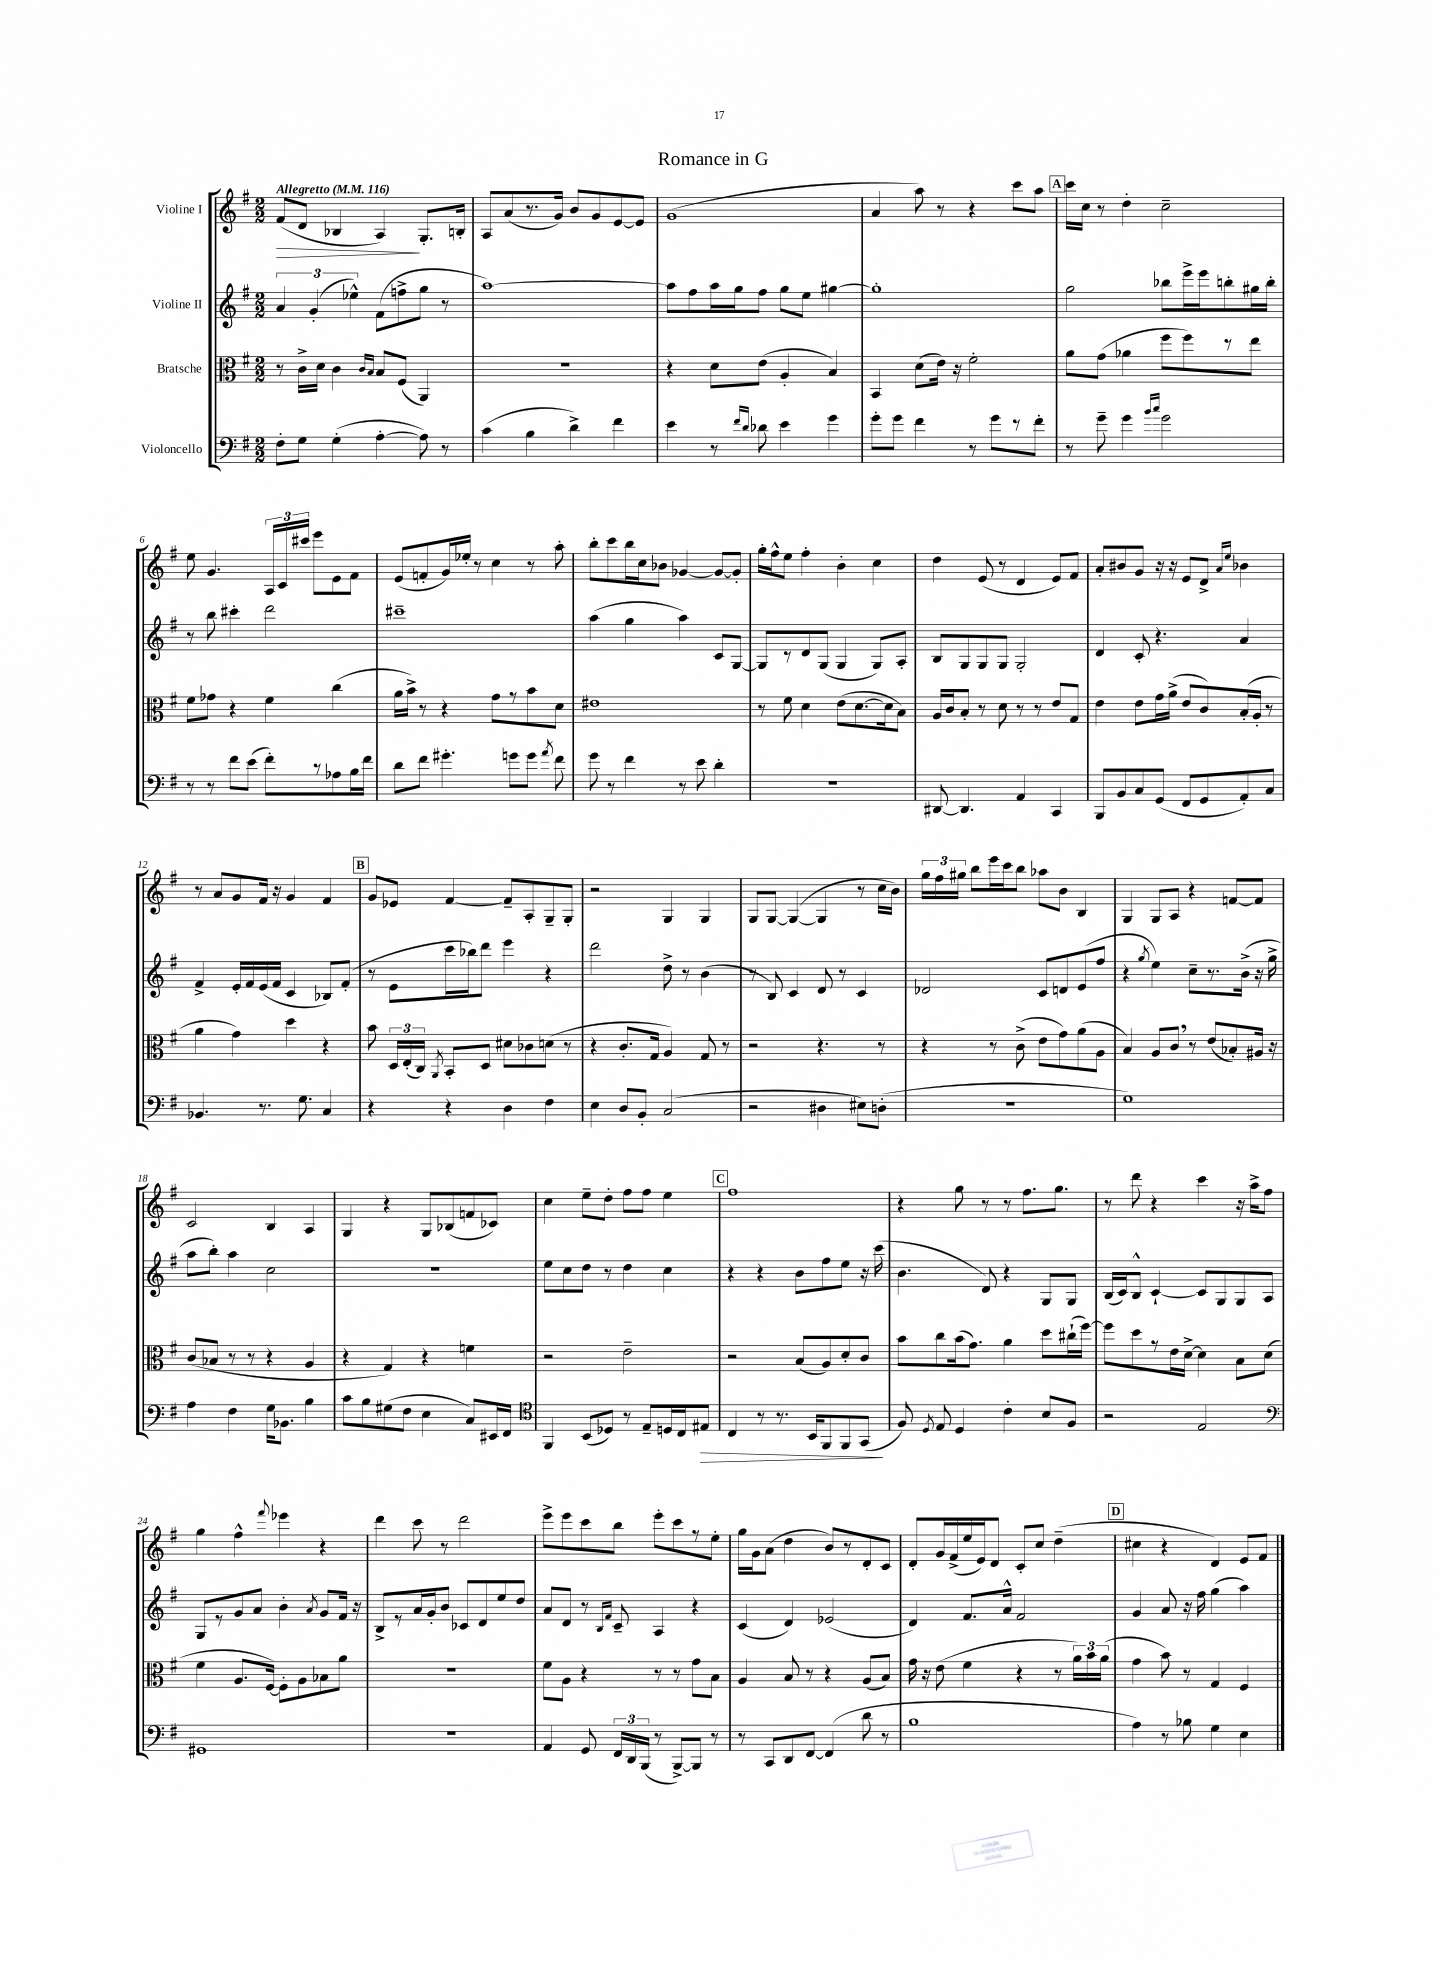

**kern	**dynam	**kern	**kern	**kern	**dynam
*part4	*part4	*part3	*part2	*part1	*part1
*staff4	*staff4	*staff3	*staff2	*staff1	*staff1
*I"Violoncello	*	*I"Bratsche	*I"Violine II	*I"Violine I	*
*clefF4	*	*clefC3	*clefG2	*clefG2	*
*k[f#]	*	*k[f#]	*k[f#]	*k[f#]	*
*M2/2	*	*M2/2	*M2/2	*M2/2	*
*MM116	*	*MM116	*MM116	*MM116	*
=1	=1	=1	=1	=1	=1
!	!	!	!	!LO:TX:a:B:t=Allegretto	!
!	!	!	!	!	!LO:HP:b
8F#'\L	.	8r	6a/	(8f#/L	>
8G\J	.	16c^\LL	.	8d/J	.
.	.	.	(6g'/	.	.
.	.	16d\JJ	.	.	.
(4G'\	.	4c\	.	4B-X/	.
.	.	.	6ee-X^^\)	.	.
.	.	16qqc/LL	.	.	.
.	.	16qqB/JJ	.	.	.
[4A'\	.	8B/L	(8f#\L	4A/)	.
.	.	(8F#/J	8ffn^\	.	.
8A\])	.	4AA/)	8gg\J	8.G'/L	]
8r	.	.	8r	.	.
.	.	.	.	16Bn'/Jk	.
=2	=2	=2	=2	=2	=2
(4c\	.	1r	[1aa)	8A/L	.
.	.	.	.	(8a/	.
4B\	.	.	.	8.r	.
.	.	.	.	16g/Jk)	.
4d^\)	.	.	.	8b/L	.
.	.	.	.	8g/	.
4f#\	.	.	.	[8e/	.
.	.	.	.	8e/J]	.
=3	=3	=3	=3	=3	=3
4e\	.	4r	8aa\L]	(1g	.
.	.	.	8ff#\	.	.
8r	.	8d\L	16aa\L	.	.
.	.	.	16gg\J	.	.
16qqf#/LL	.	.	.	.	.
16qqd/JJ	.	.	.	.	.
8d-X\	.	(8e\J	8ff#\J	.	.
4e\	.	4A'/	8gg\L	.	.
.	.	.	8ee\J	.	.
4g\	.	4B/)	[4gg#X\	.	.
=4	=4	=4	=4	=4	=4
8g'\L	.	4BB/	1gg#']	4a/	.
8g\J	.	.	.	.	.
4f#\	.	(8d\L	.	8aa\)	.
.	.	16e\Jk)	.	8r	.
.	.	16r	.	.	.
8r	.	2f#'\	.	4r	.
8g\L	.	.	.	.	.
8r	.	.	.	8ccc\L	.
8f#'\J	.	.	.	8aa\J	.
!!LO:REH:place=s1:t=A
=5	=5	=5	=5	=5	=5
8r	.	8a\L	2gg\	16ccc\LL	.
.	.	.	.	16cc\JJ	.
8g~\	.	(8g\J	.	8r	.
4g\	.	4a-X\	.	4dd'\	.
16qqb/LL	.	.	.	.	.
16qqcc/JJ	.	.	.	.	.
2g\	.	8ff#\L	8bb-X\L	2cc~\	.
.	.	8ff#\)	16eee^\L	.	.
.	.	.	16eee\J	.	.
.	.	8r	8bbn'\	.	.
.	.	8ee\J	16gg#X\L	.	.
.	.	.	16bb'\JJ	.	.
!!LO:LB:g=z
=6	=6	=6	=6	=6	=6
8r	.	8f#\L	8r	8ee\	.
8r	.	8g-X\J	8bb\	4.g/	.
8f#\L	.	4r	4ccc#X'\	.	.
(8e\J	.	.	.	.	.
8f#'\L)	.	4f#\	2ddd\	24A/LL	.
.	.	.	.	24c/	.
.	.	.	.	24ccc#X/JJ	.
8r	.	.	.	8eee\L	.
8A-X\	.	(4cc\	.	8e\	.
16B\L	.	.	.	8f#\J	.
16f#\JJ	.	.	.	.	.
=7	=7	=7	=7	=7	=7
8d\L	.	16a\LL	1ccc#X~	(8e/L	.
.	.	16b^\JJ)	.	.	.
8f#\J	.	8r	.	8fn'/	.
4.g#X'\	.	4r	.	16g/L)	.
.	.	.	.	16ee-X'/JJ	.
.	.	.	.	8r	.
.	.	8g\L	.	4cc\	.
8gn\L	.	8r	.	.	.
8g\J	.	8b\	.	8r	.
8qa/	.	.	.	.	.
8f#\	.	8d\J	.	8aa'\	.
=8	=8	=8	=8	=8	=8
8g\	.	1e#X	(4aa\	8bb'\L	.
8r	.	.	.	8ccc\	.
4f#\	.	.	4gg\	16bb\L	.
.	.	.	.	16cc\J	.
.	.	.	.	8b-X\J	.
8r	.	.	4aa\)	[4g-X/	.
8e\	.	.	.	.	.
4d'\	.	.	8c/L	8g-/L_	.
.	.	.	[8G/J	8g-'/J]	.
=9	=9	=9	=9	=9	=9
1r	.	8r	8G/L]	16gg'\LL	.
.	.	.	.	16ff#^^\J	.
.	.	8f#\	8r	8ee\J	.
.	.	4d\	8d/	4ff#'\	.
.	.	.	(8G/J	.	.
.	.	(8e\L	4G/	4b'\	.
.	.	[8.d\	.	.	.
.	.	.	8G/L)	4cc\	.
.	.	16d\k]	.	.	.
.	.	8B\J)	8A'/J	.	.
=10	=10	=10	=10	=10	=10
[8DD#X/	.	16A/LL	8B/L	4dd\	.
.	.	16c/J	.	.	.
4.DD#/]	.	8B'/J	8G/	.	.
.	.	8r	8G/	(8e/	.
.	.	8d\	8G/J	8r	.
4AA/	.	8r	2G'/	4d/	.
.	.	8r	.	.	.
4CC/	.	8e/L	.	8e/L)	.
.	.	8G/J	.	8f#/J	.
=11	=11	=11	=11	=11	=11
8BBB/L	.	4e\	4d/	8a'/L	.
8BB/	.	.	.	8b#X/	.
8C/	.	8e\L	8c'/	8g/J	.
(8GG/J	.	16g\L	4.r	16r	.
.	.	(16a^\JJ	.	16r	.
8FF#/L	.	8e/L	.	8e/L	.
8GG/	.	8c/)	.	8d^/J	.
.	.	.	.	16qqa/LL	.
.	.	.	.	16qqee/JJ	.
8AA'/)	.	(16B'/L	4a/	4b-X\	.
.	.	16A'/JJ	.	.	.
8C/J	.	8r	.	.	.
!!LO:LB:g=z
=12	=12	=12	=12	=12	=12
4.BB-X/	.	4a\	4f#^/	8r	.
.	.	.	.	8a/L	.
.	.	4g\)	16e'/LL	8g/	.
.	.	.	16f#/	.	.
8.r	.	.	(16e/	16f#/Jk	.
.	.	.	16f#/JJ	16r	.
.	.	4dd\	4c/	4g/	.
8.G\	.	.	.	.	.
4C/	.	4r	8B-X/L)	4f#/	.
.	.	.	(8f#'/J	.	.
!!LO:REH:place=s1:t=B
=13	=13	=13	=13	=13	=13
4r	.	8b\	8r	8g/L	.
.	.	24D/LL	8e\L	8e-X/J	.
.	.	(24E'/	.	.	.
.	.	24C/JJ)	.	.	.
.	.	8qAA/	.	.	.
4r	.	8BB'/L	16ccc\L	[4f#/	.
.	.	.	16bb-X\J)	.	.
.	.	8D/J	8ddd\J	.	.
4D\	.	8d#X\L	4eee\	8f#~/L]	.
.	.	8c-X\	.	8A'/	.
4F#\	.	(8dn\J	4r	8G~/	.
.	.	8r	.	8G'/J	.
=14	=14	=14	=14	=14	=14
4E\	.	4r	2ddd\	2r	.
8D/L	.	8.c'/L	.	.	.
8BB'/J	.	.	.	.	.
.	.	16G/Jk	.	.	.
(2C/	.	4A/)	8dd^\	4G/	.
.	.	.	8r	.	.
.	.	8G/	(4b\	4G/	.
.	.	8r	.	.	.
=15	=15	=15	=15	=15	=15
2r	.	2r	8r	8G/L	.
.	.	.	8B/)	[8G/J	.
.	.	.	4c/	(4G/_	.
4D#X\	.	4.r	8d/	4G/]	.
.	.	.	8r	.	.
8E#X\L)	.	.	4c/	8r	.
(8Dn'\J	.	8r	.	16cc\LL	.
.	.	.	.	16b\JJ)	.
=16	=16	=16	=16	=16	=16
1r	.	4r	2d-X/	24gg\LL	.
.	.	.	.	24ff#\	.
.	.	.	.	24gg#X\JJ	.
.	.	.	.	8bb\L	.
.	.	8r	.	16eee\L	.
.	.	.	.	16ccc\J	.
.	.	(8c^\	.	8bb\J	.
.	.	8e\L	8c/L	8aa-X\L	.
.	.	8g\)	8dn/	8b\J	.
.	.	(8a\	(8e/	4B/	.
.	.	8A\J	8ff#/J	.	.
=17	=17	=17	=17	=17	=17
1G)	.	4B/)	4r	4G/	.
.	.	.	8qgg/	.	.
.	.	8A/L	4ee\)	8G/L	.
.	.	8c,/J	.	8A/J	.
.	.	8r	8cc~\L	4r	.
.	.	(8e/L	8.r	.	.
.	.	8B-X'/)	.	[8fn/L	.
.	.	.	(16b^\Jk	.	.
.	.	16A#X/Jk	16r	8f/J]	.
.	.	16r	16gg^\	.	.
!!LO:LB:g=z
=18	=18	=18	=18	=18	=18
4A\	.	(8c/L	8aa\L	2c/	.
.	.	8B-X/J	8bb'\J)	.	.
4F#\	.	8r	4aa\	.	.
.	.	8r	.	.	.
16G\KL	.	4r	2cc\	4B/	.
8.BB-X\J	.	.	.	.	.
4B\	.	4A/	.	4A/	.
=19	=19	=19	=19	=19	=19
8c\L	.	4r	1r	4G/	.
8B\	.	.	.	.	.
(8G#X\	.	4G/)	.	4r	.
8F#\J	.	.	.	.	.
4E\	.	4r	.	8G/L	.
.	.	.	.	(8B-X/	.
8C/L)	.	4fn\	.	8fn/	.
16EE#X/L	.	.	.	8c-X/J)	.
16FF#/JJ	.	.	.	.	.
=20	=20	=20	=20	=20	=20
*clefC4	*	*	*	*	*
4FF#/	.	2r	8ee\L	4cc\	.
.	.	.	8cc\	.	.
(8BB/L	.	.	8dd\J	8ee~\L	.
8D-X/J)	.	.	8r	8dd'\J	.
8r	.	2e~\	4dd\	8ff#\L	.
8E~/L	.	.	.	8ff#\J	.
16Dn/L	.	.	4cc\	4ee\	.
16C/J	.	.	.	.	.
!	!LO:HP:b	!	!	!	!
8E#X/J	>	.	.	.	.
!!LO:REH:place=s1:t=C
=21	=21	=21	=21	=21	=21
4C/	.	2r	4r	1ff#	.
8r	.	.	4r	.	.
8.r	.	.	.	.	.
.	.	(8B/L	8b\L	.	.
16BB/KL	.	.	.	.	.
8FF#/	.	8A/)	8ff#\	.	.
8FF#/	.	8d'/	8ee\J	.	.
(8GG/J	.	8c/J	16r	.	.
.	.	.	(16ccc\	.	.
.	]	.	.	.	.
=22	=22	=22	=22	=22	=22
8F#/)	.	8b\L	4.b\	4r	.
8qD/	.	.	.	.	.
8E/	.	8cc\	.	.	.
4D/	.	(16b\k	.	8gg\	.
.	.	8.g\J)	.	.	.
.	.	.	8d/)	8r	.
4c'\	.	4a\	4r	8r	.
.	.	.	.	8.ff#\L	.
8B/L	.	8dd\L	8G/L	.	.
.	.	.	.	8.gg\J	.
8F#/J	.	(16cc#X`\L	8G/J	.	.
.	.	[16ff#\JJ)	.	.	.
=23	=23	=23	=23	=23	=23
2r	.	8ff#\L]	(16B/LL	8r	.
.	.	.	16c/J)	.	.
.	.	8dd\	8B^^/J	8ddd\	.
.	.	8r	[4c`/	4r	.
.	.	16e\L	.	.	.
.	.	[16d^\JJ	.	.	.
2E/	.	4d\]	8c/L]	4ccc\	.
.	.	.	8G/	.	.
.	.	8B\L	8G/	16r	.
.	.	.	.	16aa^\KL	.
.	.	(8d\J	8A/J	8ff#\J	.
!!LO:LB:g=z
=24	=24	=24	=24	=24	=24
*clefF4	*	*	*	*	*
1GG#X	.	4f#\	8G/L	4gg\	.
.	.	.	8r	.	.
.	.	8.A/L	8g/	4ff#^^\	.
.	.	.	8a/J	.	.
.	.	[16F#/Jk)	.	.	.
.	.	.	.	8qqfff#/	.
.	.	8F#'\L]	4b'\	4eee-X\	.
.	.	8A\	.	.	.
.	.	.	8qa/	.	.
.	.	8B-X\	8g/L	4r	.
.	.	8a\J	16f#/Jk	.	.
.	.	.	16r	.	.
=25	=25	=25	=25	=25	=25
1r	.	1r	8B^/L	4ddd\	.
.	.	.	8r	.	.
.	.	.	16a/L	8ccc\	.
.	.	.	16g'/J	.	.
.	.	.	8b/J	8r	.
.	.	.	8c-X/L	2ddd\	.
.	.	.	8d/	.	.
.	.	.	8ee/	.	.
.	.	.	8dd/J	.	.
=26	=26	=26	=26	=26	=26
4AA/	.	8f#\L	8a/L	8eee^\L	.
.	.	8A\J	8d/J	8eee\	.
8GG/	.	4r	8r	8ccc\	.
.	.	.	16qqB/LL	.	.
.	.	.	16qqf#/JJ	.	.
24FF#/LL	.	.	8c~/	8bb\J	.
24DD/	.	.	.	.	.
(24BBB/JJ	.	.	.	.	.
8r	.	8r	4A/	8eee'\L	.
[8BBB^/L)	.	8r	.	8ccc\	.
8BBB/J]	.	8g\L	4r	8r	.
8r	.	8B\J	.	8ee'\J	.
=27	=27	=27	=27	=27	=27
8r	.	4A/	(4c/	16gg\LL	.
.	.	.	.	16g\J	.
8CC/L	.	.	.	(8a\J	.
8DD/	.	8B/	4d/)	4dd\	.
[8FF#/J	.	8r	.	.	.
(4FF#/]	.	4r	(2e-X/	8b/L)	.
.	.	.	.	8r	.
8d\	.	(8A/L	.	8d'/	.
8r	.	8B/J)	.	8c/J	.
=28	=28	=28	=28	=28	=28
1B	.	16g\	4d/)	8d'/L	.
.	.	16r	.	.	.
.	.	(8e\	.	16g/L	.
.	.	.	.	(16f#^/	.
.	.	4f#\	8.f#/L	16ee/	.
.	.	.	.	16e/J)	.
.	.	.	.	8d/J	.
.	.	.	16a^^/Jk	.	.
.	.	4r	2f#/	8c'/L	.
.	.	.	.	8cc/J	.
.	.	8r	.	(4dd~\	.
.	.	24a\LL)	.	.	.
.	.	24b\	.	.	.
.	.	(24a\JJ	.	.	.
!!LO:REH:place=s1:t=D
=29	=29	=29	=29	=29	=29
4A\)	.	4g\	4g/	4cc#X\	.
8r	.	8b\)	8a/	4r	.
8B-X\	.	8r	16r	.	.
.	.	.	16ff#\	.	.
4G\	.	4G/	(4gg\	4d/)	.
4E\	.	4F#/	4aa\)	8e/L	.
.	.	.	.	8f#/J	.
==	==	==	==	==	==
*-	*-	*-	*-	*-	*-
